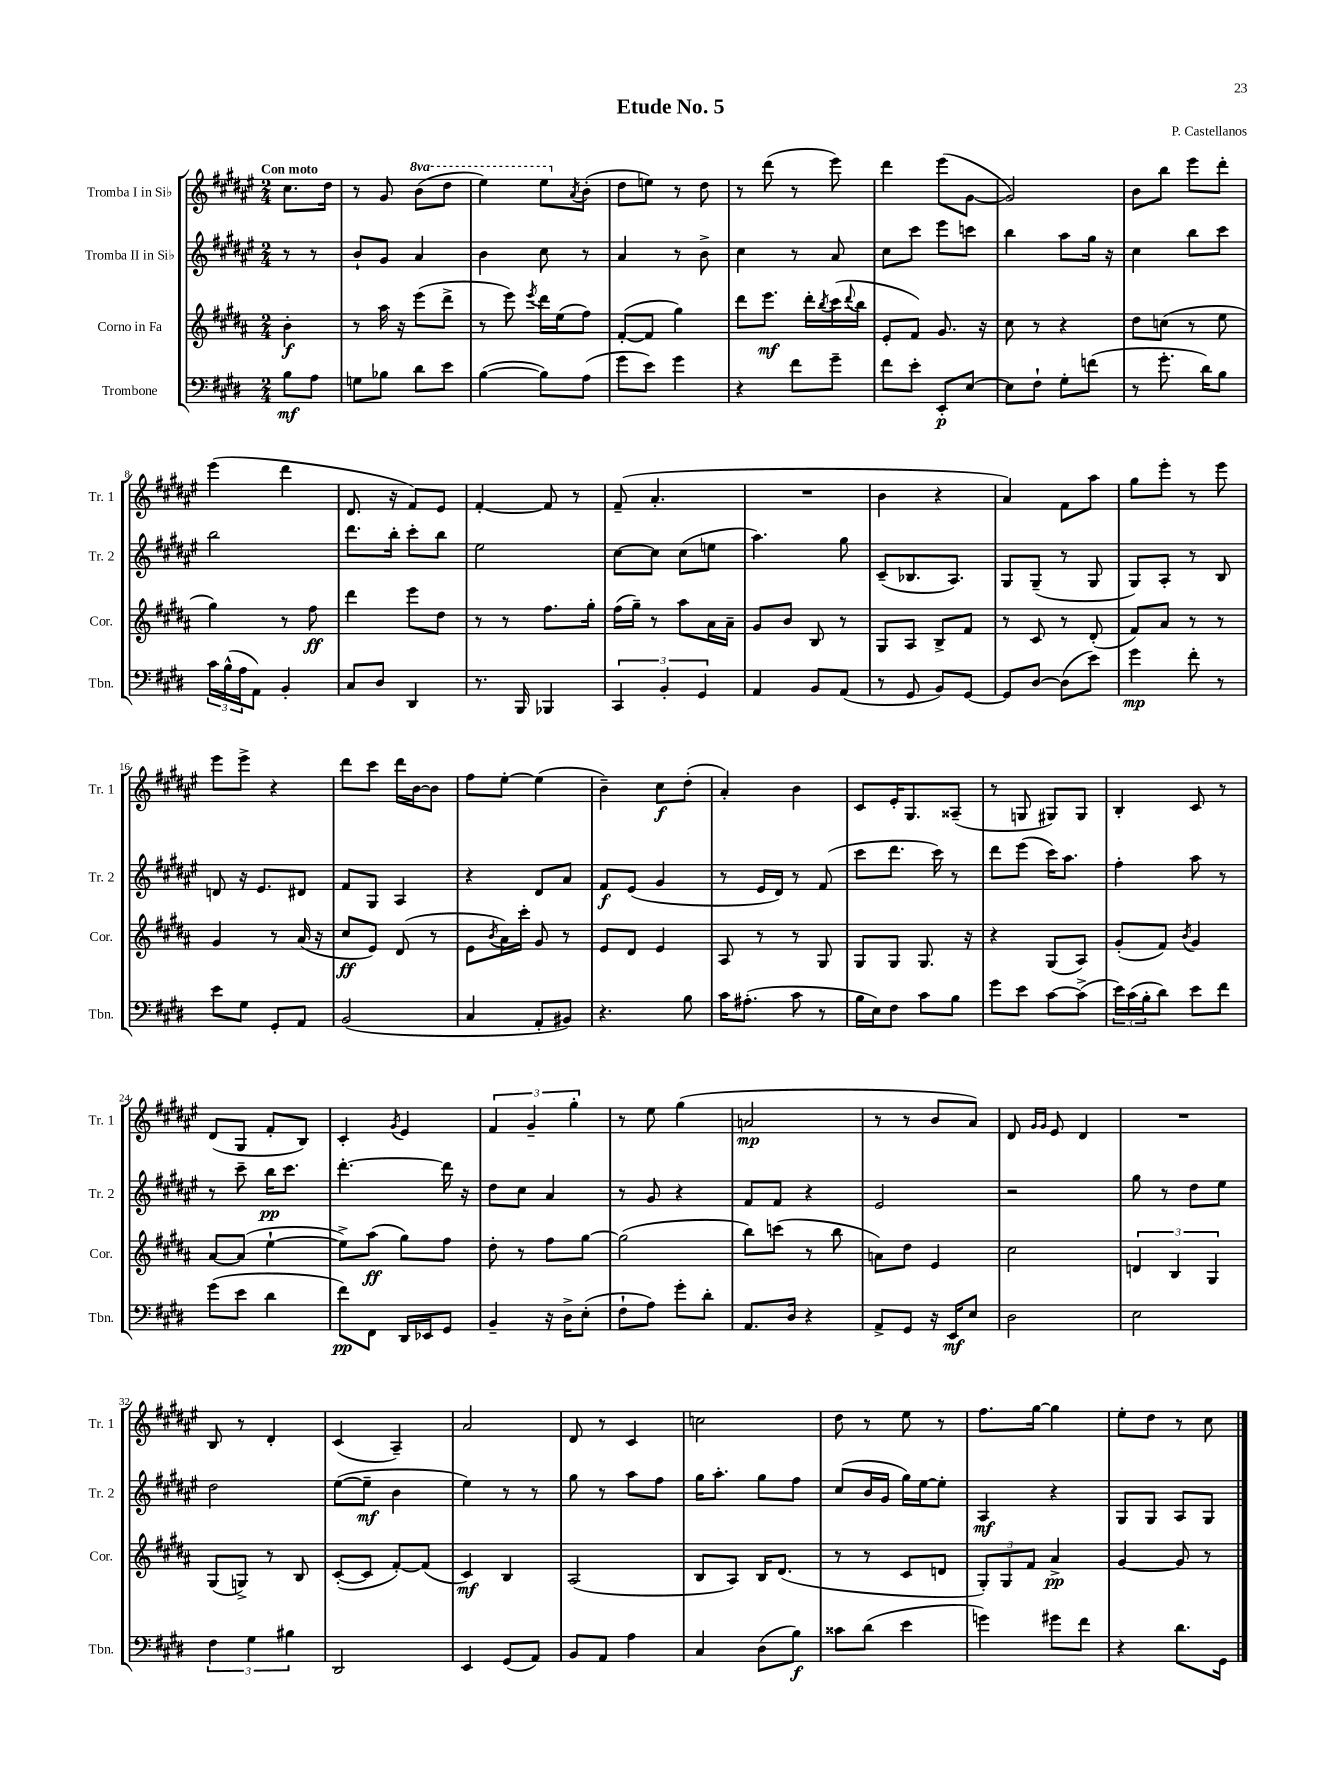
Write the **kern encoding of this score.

**kern	**kern	**kern	**kern
*staff4	*staff3	*staff2	*staff1
*clefF4	*clefG2	*clefG2	*clefG2
*k[f#c#g#d#]	*k[f#c#g#d#a#]	*k[f#c#g#d#a#e#]	*k[f#c#g#d#a#e#]
*M2/4	*M2/4	*M2/4	*M2/4
8B	4b'	8r	8.cc#
8A	.	8r	.
.	.	.	16dd#
=	=	=	=
8G	8r	8b`	8r
8B-	16aa#	8g#	8g#
.	16r	.	.
8d#	(8eee	4a#	(8bb
8e	8ddd#^	.	8ddd#
=	=	=	=
([4B	8r	4b	4eee#)
.	8eee)	.	.
.	8qeee	.	.
8B])	16ddd#	8cc#	8eee#
.	(16ee	.	.
.	.	.	8qa#
(8A	8ff#)	8r	(8b'
=	=	=	=
8g#	([8f#'	4a#	8dd#
8e)	8f#]	.	8ee)
4g#	4gg#)	8r	8r
.	.	8b^	8dd#
=	=	=	=
4r	8ddd#	4cc#	8r
.	8.eee	.	(8ddd#
8f#	.	8r	8r
.	16ddd#'	.	.
.	8qbb	.	.
8g#~	(16ccc#	8a#	8eee#)
.	8qqddd#	.	.
.	16bb	.	.
=	=	=	=
8f#	8e'	8cc#	4ddd#
8e'	8f#)	8ccc#	.
8EE'	8.g#	8eee#	(8eee#
[8E	.	8ccc	[8g#
.	16r	.	.
=	=	=	=
8E]	8cc#	4bb	2g#])
8F#`	8r	.	.
8G#'	4r	8aa#	.
(8f	.	16gg#	.
.	.	16r	.
=	=	=	=
8r	8dd#	4cc#	8b
8.g#'	(8cc	.	8bb
.	8r	8bb	8eee#
16d#)	.	.	.
8B	8ee	8ccc#	8ddd#'
=	=	=	=
24c#	4gg#)	2bb	(4eee#
(24B^^	.	.	.
24A	.	.	.
8AA)	.	.	.
4BB'	8r	.	4ddd#
.	8ff#	.	.
=	=	=	=
8C#	4ddd#	8.ddd#	8.d#
8D#	.	.	.
.	.	16bb'	16r
4DD#	8eee	8ccc#'	8f#)
.	8dd#	8bb	8e#
=	=	=	=
8.r	8r	2ee#	[4f#'
.	8r	.	.
16BBB	.	.	.
4BBB-	8.ff#	.	8f#]
.	.	.	8r
.	16gg#'	.	.
=	=	=	=
6CC#	(16ff#	[8cc#	(8f#~
.	16gg#~)	.	.
.	8r	8cc#]	4.a#'
6BB'	.	.	.
.	8aa#	(8cc#	.
6GG#	.	.	.
.	16a#	8ee	.
.	16a#~	.	.
=	=	=	=
4AA	8g#	4.aa#)	2r
.	8b	.	.
8BB	8B	.	.
(8AA	8r	8gg#	.
=	=	=	=
8r	8G#	(8c#~	4b
8GG#	8A#	8.B-	.
8BB)	8B^	.	4r
.	.	8.A#)	.
[8GG#	8f#	.	.
=	=	=	=
8GG#]	8r	8G#	4a#)
[8D#	8c#	(8G#~	.
(8D#]	8r	8r	8f#
8e)	(8d#'	8G#	8aa#
=	=	=	=
4g#	8f#)	8G#)	8gg#
.	8a#	8A#'	8eee#'
8f#'	8r	8r	8r
8r	8r	8B	8eee#
=	=	=	=
8e	4g#	8d	8eee#
8G#	.	16r	8eee#^
.	.	8.e#	.
8GG#'	8r	.	4r
8AA	(16a#	8d#	.
.	16r	.	.
=	=	=	=
(2BB	8cc#	8f#	8ddd#
.	8e)	8G#	8ccc#
.	(8d#	4A#	16ddd#
.	.	.	[16b
.	8r	.	8b]
=	=	=	=
4C#	8e	4r	8ff#
.	8qb	.	.
.	16a#)	.	[8ee#'
.	16ccc#'	.	.
8AA'	8g#	8d#	(4ee#]
8BB#)	8r	8a#	.
=	=	=	=
4.r	8e	8f#	4b~)
.	8d#	(8e#	.
.	4e	4g#	8cc#
8B	.	.	(8dd#'
=	=	=	=
16c#	8A#	8r	4a#')
(8.A#'	.	.	.
.	8r	16e#	.
.	.	16d#)	.
8c#	8r	8r	4b
8r	8G#	(8f#	.
=	=	=	=
16B	8G#	8ccc#	8c#
16E)	.	.	.
8F#	8G#	8.ddd#	16e#'
.	.	.	8.G#
8c#	8.G#	.	.
.	.	16ccc#)	.
8B	.	8r	(8A##~
.	16r	.	.
=	=	=	=
8g#	4r	8ddd#	8r
8e	.	(8eee#	8G
[8c#	(8G#	16ccc#)	8G#)
.	.	8.aa#	.
(8c#^]	8A#)	.	8G#
=	=	=	=
24e)	(8g#'	4ff#'	4B'
(24c#	.	.	.
24B'	.	.	.
8d#)	8f#)	.	.
.	8qb	.	.
8e	4g#	8aa#	8c#
8f#	.	8r	8r
=	=	=	=
(8g#	[8a#	8r	(8d#
8e	(8a#]	8ccc#~	8G#
4d#	[4ee`	16bb	8f#'
.	.	8.ccc#	.
.	.	.	8B)
=	=	=	=
8f#)	8ee^])	[4.ddd#'	4c#'
8FF#	(8aa#	.	.
.	.	.	8qg#
16DD#	8gg#)	.	4e#
16EE-	.	.	.
8GG#	8ff#	16ddd#]	.
.	.	16r	.
=	=	=	=
4BB~	8dd#'	8dd#	6f#
.	8r	8cc#	.
.	.	.	6g#~
16r	8ff#	4a#	.
16D#^	.	.	.
.	.	.	6gg#'
(8E'	[8gg#	.	.
=	=	=	=
8F#`	(2gg#]	8r	8r
8A)	.	8g#	8ee#
8g#'	.	4r	(4gg#
8d#'	.	.	.
=	=	=	=
8.AA	8bb)	8f#	2a
.	(8ccc	8f#	.
16D#	.	.	.
4r	8r	4r	.
.	8bb	.	.
=	=	=	=
8AA^	8a)	2e#	8r
8GG#	8dd#	.	8r
16r	4e	.	8b
16EE	.	.	.
8E	.	.	8a#)
=	=	=	=
2D#	2cc#	2r	8d#
.	.	.	16qqg#
.	.	.	16qqg#
.	.	.	8e#
.	.	.	4d#
=	=	=	=
2E	6d	8gg#	2r
.	.	8r	.
.	6B	.	.
.	.	8dd#	.
.	6G#	.	.
.	.	8ee#	.
=	=	=	=
6F#	(8G#	2dd#	8B
.	8G^)	.	8r
6G#	.	.	.
.	8r	.	4d#'
6B#	.	.	.
.	8B	.	.
=	=	=	=
2DD#	([8c#'	([8ee#	(4c#
.	8c#]	8ee#~]	.
.	[8f#')	4b	4A#~)
.	(8f#]	.	.
=	=	=	=
4EE	4c#)	4ee#)	2a#
(8GG#	4B	8r	.
8AA)	.	8r	.
=	=	=	=
8BB	(2A#	8gg#	8d#
8AA	.	8r	8r
4A	.	8aa#	4c#
.	.	8ff#	.
=	=	=	=
4C#	8B	16gg#	2cc
.	.	8.aa#'	.
.	8A#)	.	.
(8D#	16B	8gg#	.
.	(8.d#	.	.
8B)	.	8ff#	.
=	=	=	=
8c##	8r	(8cc#	8dd#
(8d#	8r	16b	8r
.	.	16g#	.
4e	8c#	16gg#)	8ee#
.	.	[16ee#	.
.	8d	8ee#']	8r
=	=	=	=
4g)	12G#')	4A#	8.ff#
.	12G#	.	.
.	12f#	.	.
.	.	.	[16gg#
8g#	4a#^	4r	4gg#]
8f#	.	.	.
=	=	=	=
4r	[4g#	8G#	8ee#'
.	.	8G#	8dd#
8.d#	8g#]	8A#	8r
.	8r	8G#	8cc#
16GG#	.	.	.
==	==	==	==
*-	*-	*-	*-
